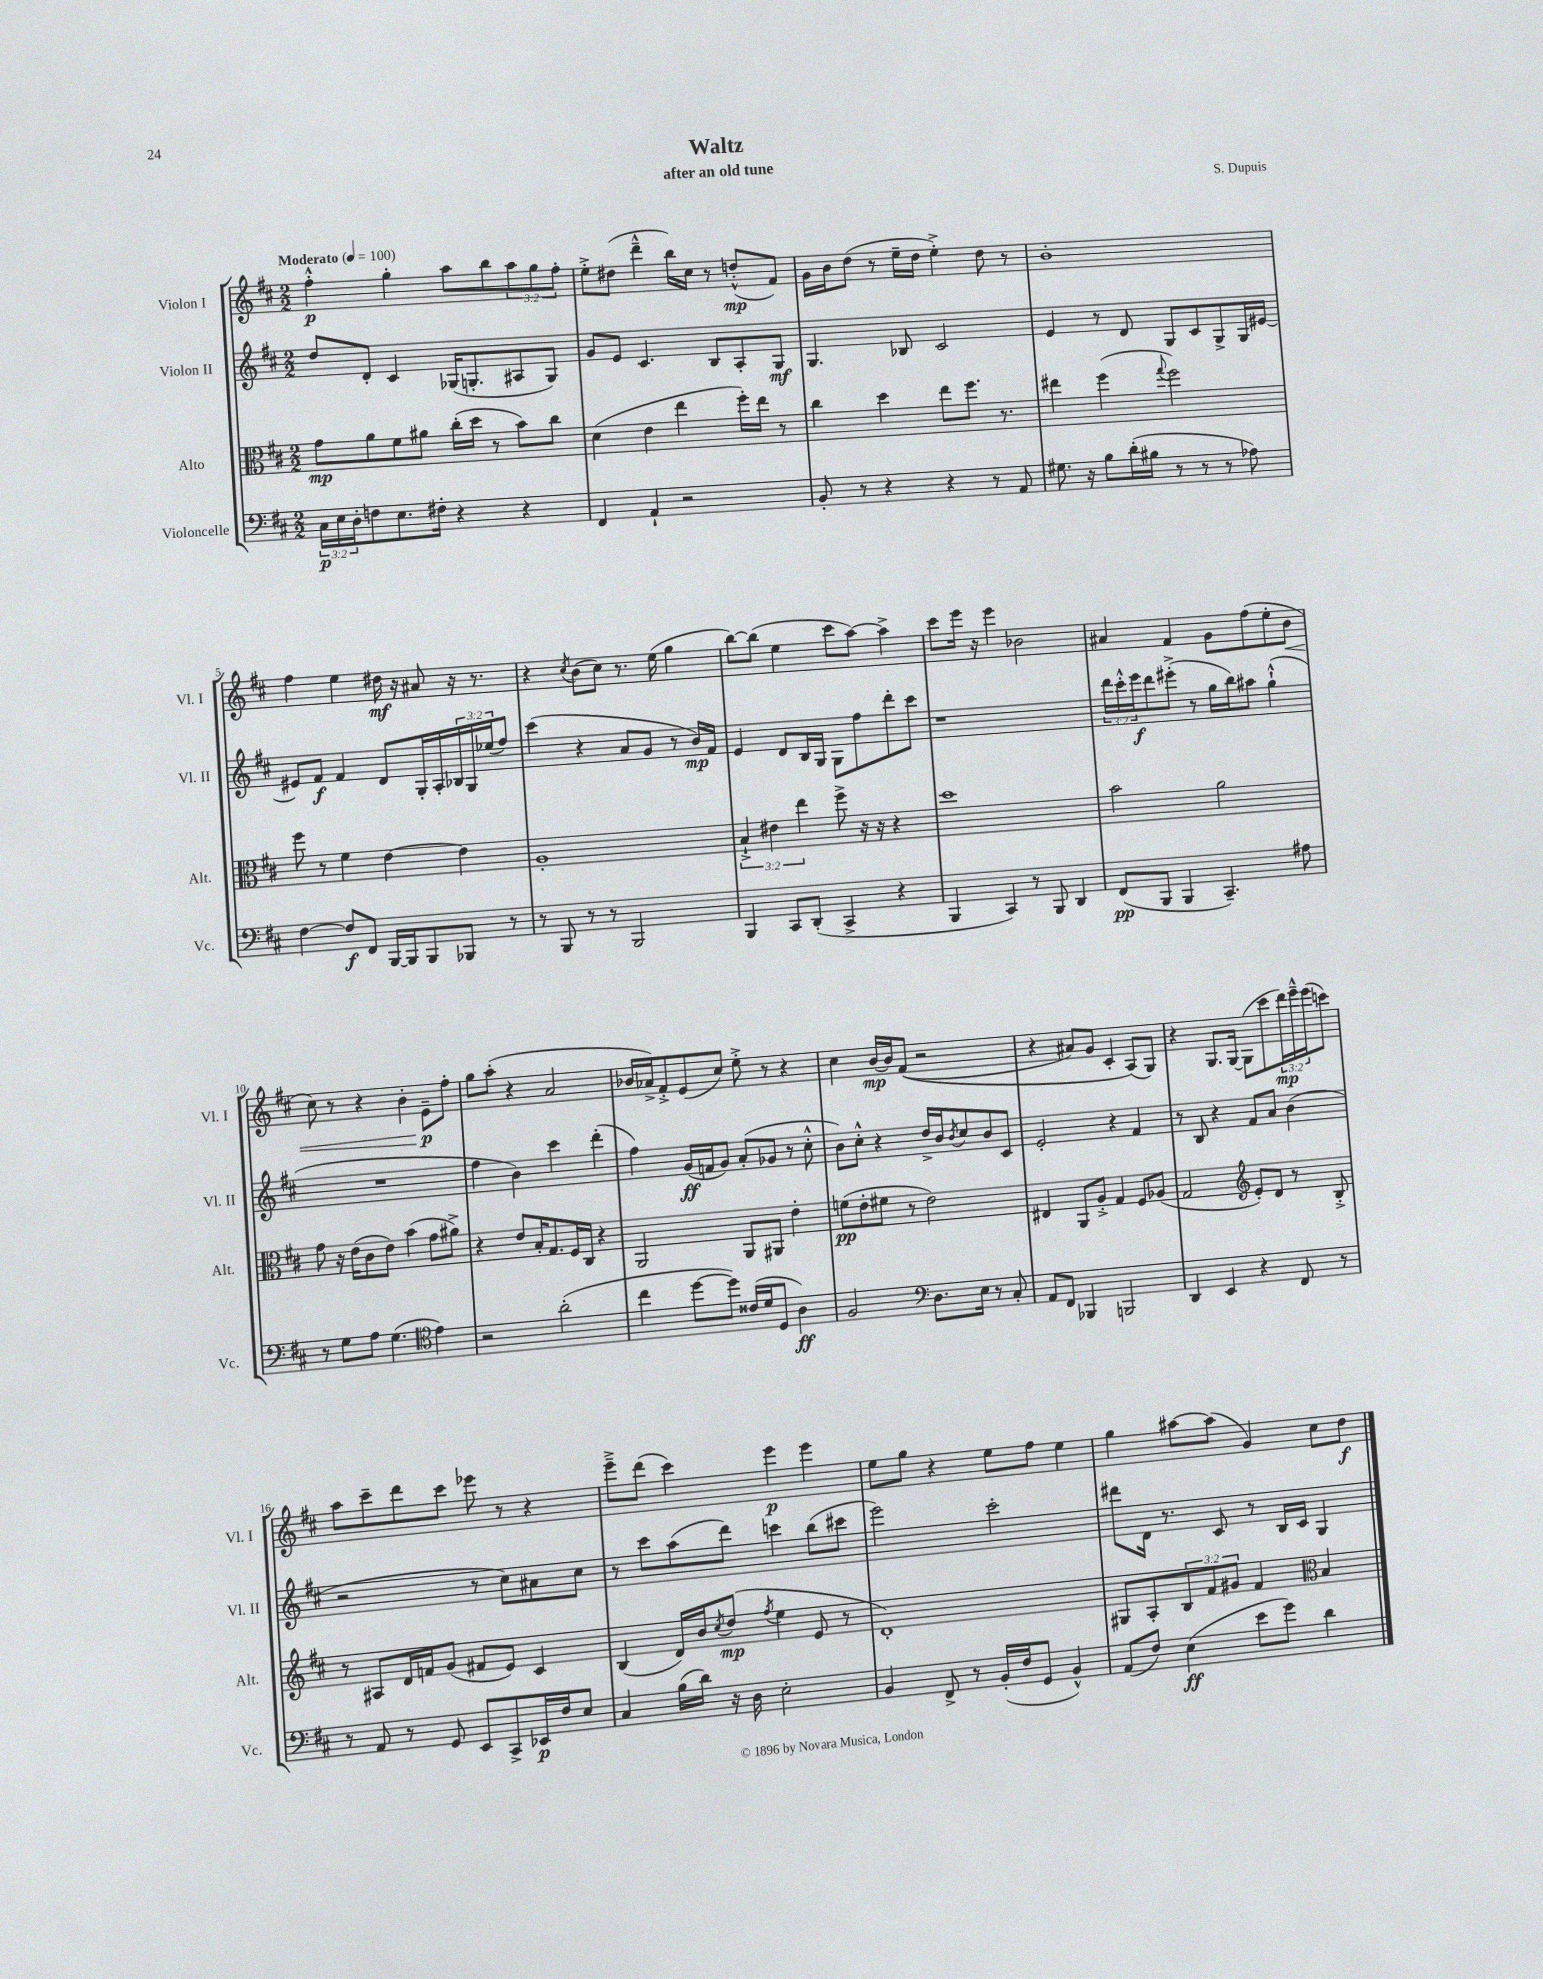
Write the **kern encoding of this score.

**kern	**kern	**kern	**kern
*staff4	*staff3	*staff2	*staff1
*clefF4	*clefC3	*clefG2	*clefG2
*k[f#c#]	*k[f#c#]	*k[f#c#]	*k[f#c#]
*M2/2	*M2/2	*M2/2	*M2/2
*MM100	*MM100	*MM100	*MM100
24C#	8g	8dd	4ff#'^^
24E	.	.	.
24D'	.	.	.
8F	8a	8d'	.
8.E	8f#	4c#	4gg'
.	8a#	.	.
16F#'	.	.	.
4r	(16cc#'	(16G-	8aa
.	16dd	8.G'	.
.	8r	.	8bb
4r	8b)	8A#	12aa
.	.	.	12gg
.	8cc#	8G)	.
.	.	.	12ff#'
=	=	=	=
4FF#	(4d	8g	8ee'^
.	.	8e	(8dd#
4AA`	4e	4.c#	4ddd~^^
2r	4ee	.	16bb)
.	.	.	16cc#
.	.	8B	8r
.	16ff#')	8A'	(8dd'^^
.	16ee	.	.
.	8r	8G	8f#)
=	=	=	=
8BB'	4cc#	4.G	16g
.	.	.	16b
8r	.	.	(8dd
4r	4dd	.	8r
.	.	8B-	16ee~
.	.	.	16dd
4r	8ee	2c#	4ee'^)
.	8.ff#	.	.
8r	.	.	8dd
.	8.r	.	.
8AA	.	.	8r
=	=	=	=
8.G#	4ee#	4e	1b'
16r	.	.	.
8B	(4ff#	8r	.
(16d'	.	8d	.
16B#	.	.	.
.	8qqgg	.	.
8r	2ff#)	8G	.
8r	.	8c#	.
8r	.	8G^	.
8A-)	.	16G	.
.	.	[16e#	.
=	=	=	=
[4F#	8ff#	8e#]	4ff#
.	8r	8f#	.
8F#]	4f#	4f#	4ee
8FF#	.	.	.
[16BBB	[4e	8d	16dd#
16BBB]	.	.	16r
8BBB	.	16G'	8a#
.	.	16A'	.
8BBB-	4e]	24B-	16r
.	.	24G	.
.	.	.	8.r
.	.	(24ee-	.
8r	.	8ff#)	.
=	=	=	=
8r	1A'	(4ccc#	4r
8BBB	.	.	.
.	.	.	8qcc#
8r	.	4r	(8b
8r	.	.	8cc#)
2BBB	.	8a	8.r
.	.	8g	.
.	.	.	(16ee
.	.	8r	4gg
.	.	16b)	.
.	.	16f#	.
=	=	=	=
4BBB	6B`^	4e	[8bb)
.	.	.	(8bb]
.	6e#	.	.
8CC#	.	8d	4ee
.	6ee	.	.
(8DD'	.	16B	.
.	.	16G	.
4CC#^	8ff#^	8G	8ccc#
.	16r	8ff#	[8aa)
.	16r	.	.
4r	4r	8ddd'	4aa^]
.	.	8ccc#	.
=	=	=	=
4BBB	1dd	1r	8ccc#
.	.	.	16eee
.	.	.	16r
4CC#)	.	.	4eee
8r	.	.	2b-
8BBB	.	.	.
4DD	.	.	.
=	=	=	=
(8FF#	2b	24ddd	4a#
.	.	24ccc#'^^	.
.	.	24eee	.
8BBB	.	8ddd	.
4BBB	.	(8eee#'^	4f#
.	.	8r	.
4.CC#~)	2a	16gg	8g
.	.	16bb)	.
.	.	8aa#	(8ff#
.	.	(4gg`^^	8ee'
8A#	.	.	8b
=	=	=	=
8r	8g	1r	8cc#)
8G	16r	.	8r
.	(16e	.	.
8A	8c#	.	4r
(4.G	8e)	.	.
.	(4b	.	4b'
*clefC4	*	*	*
4e)	8g	.	8e~
.	8a#^)	.	8ff#'
=	=	=	=
2r	4r	4ff#	8gg
.	.	.	(8aa'
.	8e	4b)	4r
.	16B'	.	.
.	8.G	.	.
(2a'	.	4ccc#	2a
.	16F#	.	.
.	16C#	.	.
.	4r	(4ddd'	.
=	=	=	=
4cc#	2AA	4ff#)	16b-
.	.	.	16a-^)
.	.	.	8f#'^
[8dd	.	(16g	(8e
.	.	16f	.
8dd])	.	8g)	8cc#)
(16c##	8AA	(8a'	8ee'^
16d	.	.	.
8D	8AA#	8g-	8r
4A)	4e'	8r	4r
.	.	8cc#'^^	.
=	=	=	=
2F#	(8f	8b)	4cc#
.	8e'	8cc#'^^	.
.	8f#	4r	[16b
.	.	.	16b]
.	8r	.	&((8f#
*clefF4	*	*	*
8.D	2e)	16dd^	2r
.	.	16b	.
.	.	8qb	.
.	.	8cc#	.
16E	.	.	.
8r	.	8b	.
8C#'	.	8c#	.
=	=	=	=
8AA	4E#	2e'	4r
8FF#	.	.	.
4BBB-	8AA	.	8a#)
.	8A'^	.	8g
2BBB	4G	4r	4c#'
.	8F#	4f#	(8A&)
.	(8A-	.	8G)
=	=	=	=
4DD	2G	8r	4r
.	.	8B	.
4EE	.	4r	8.G
.	.	.	[16G
*	*clefG2	*	*
4r	8e')	8f#	(8G]
.	8d	8a	8ccc#
8FF#	8r	(4b	24ddd)
.	.	.	24eee~^^
.	.	.	(24eee
8r	8B'^	.	8ccc)
=	=	=	=
8r	8r	2r	8aa
8AA	8A#	.	8ccc#~
8r	16d	.	8ddd
.	16f	.	.
8GG	(8g	.	8ccc#
8EE	8f#	8r	8eee-
8CC#^	8e)	8cc#)	8r
16EE-	4c#	8a#	4r
16F#	.	.	.
8E	.	8cc#	.
=	=	=	=
4C#	(4B	8r	8eee~^
.	.	8ccc#	(8ddd
(16B	16d)	(8aa	4ccc#)
16d)	16b	.	.
.	8qcc#	.	.
16r	(8dd	8ddd)	.
16D	.	.	.
.	8qff#	.	.
2E'	4ee	4ccc	4eee
.	8e	(8bb	4eee
.	8r	8ccc#	.
=	=	=	=
4BB	1d')	2eee)	8ee
.	.	.	8gg
8FF#^	.	.	4r
8r	.	.	.
(16BB'	.	2ccc#'	8ee
16F#	.	.	.
8GG	.	.	8ff#
4BB^^)	.	.	4ee
=	=	=	=
(8AA	8G#	8ddd#	4gg
8F#)	8A'	16d	.
.	.	8.r	.
(4E	12B	.	[8aa#
.	12f#	.	.
.	.	8c#	(8aa#]
.	12g#	.	.
8e	4f#	8r	4g)
8g)	.	16B	.
.	.	16c#	.
*	*clefC3	*	*
4d	4B	4G	8cc#
.	.	.	8dd
==	==	==	==
*-	*-	*-	*-
